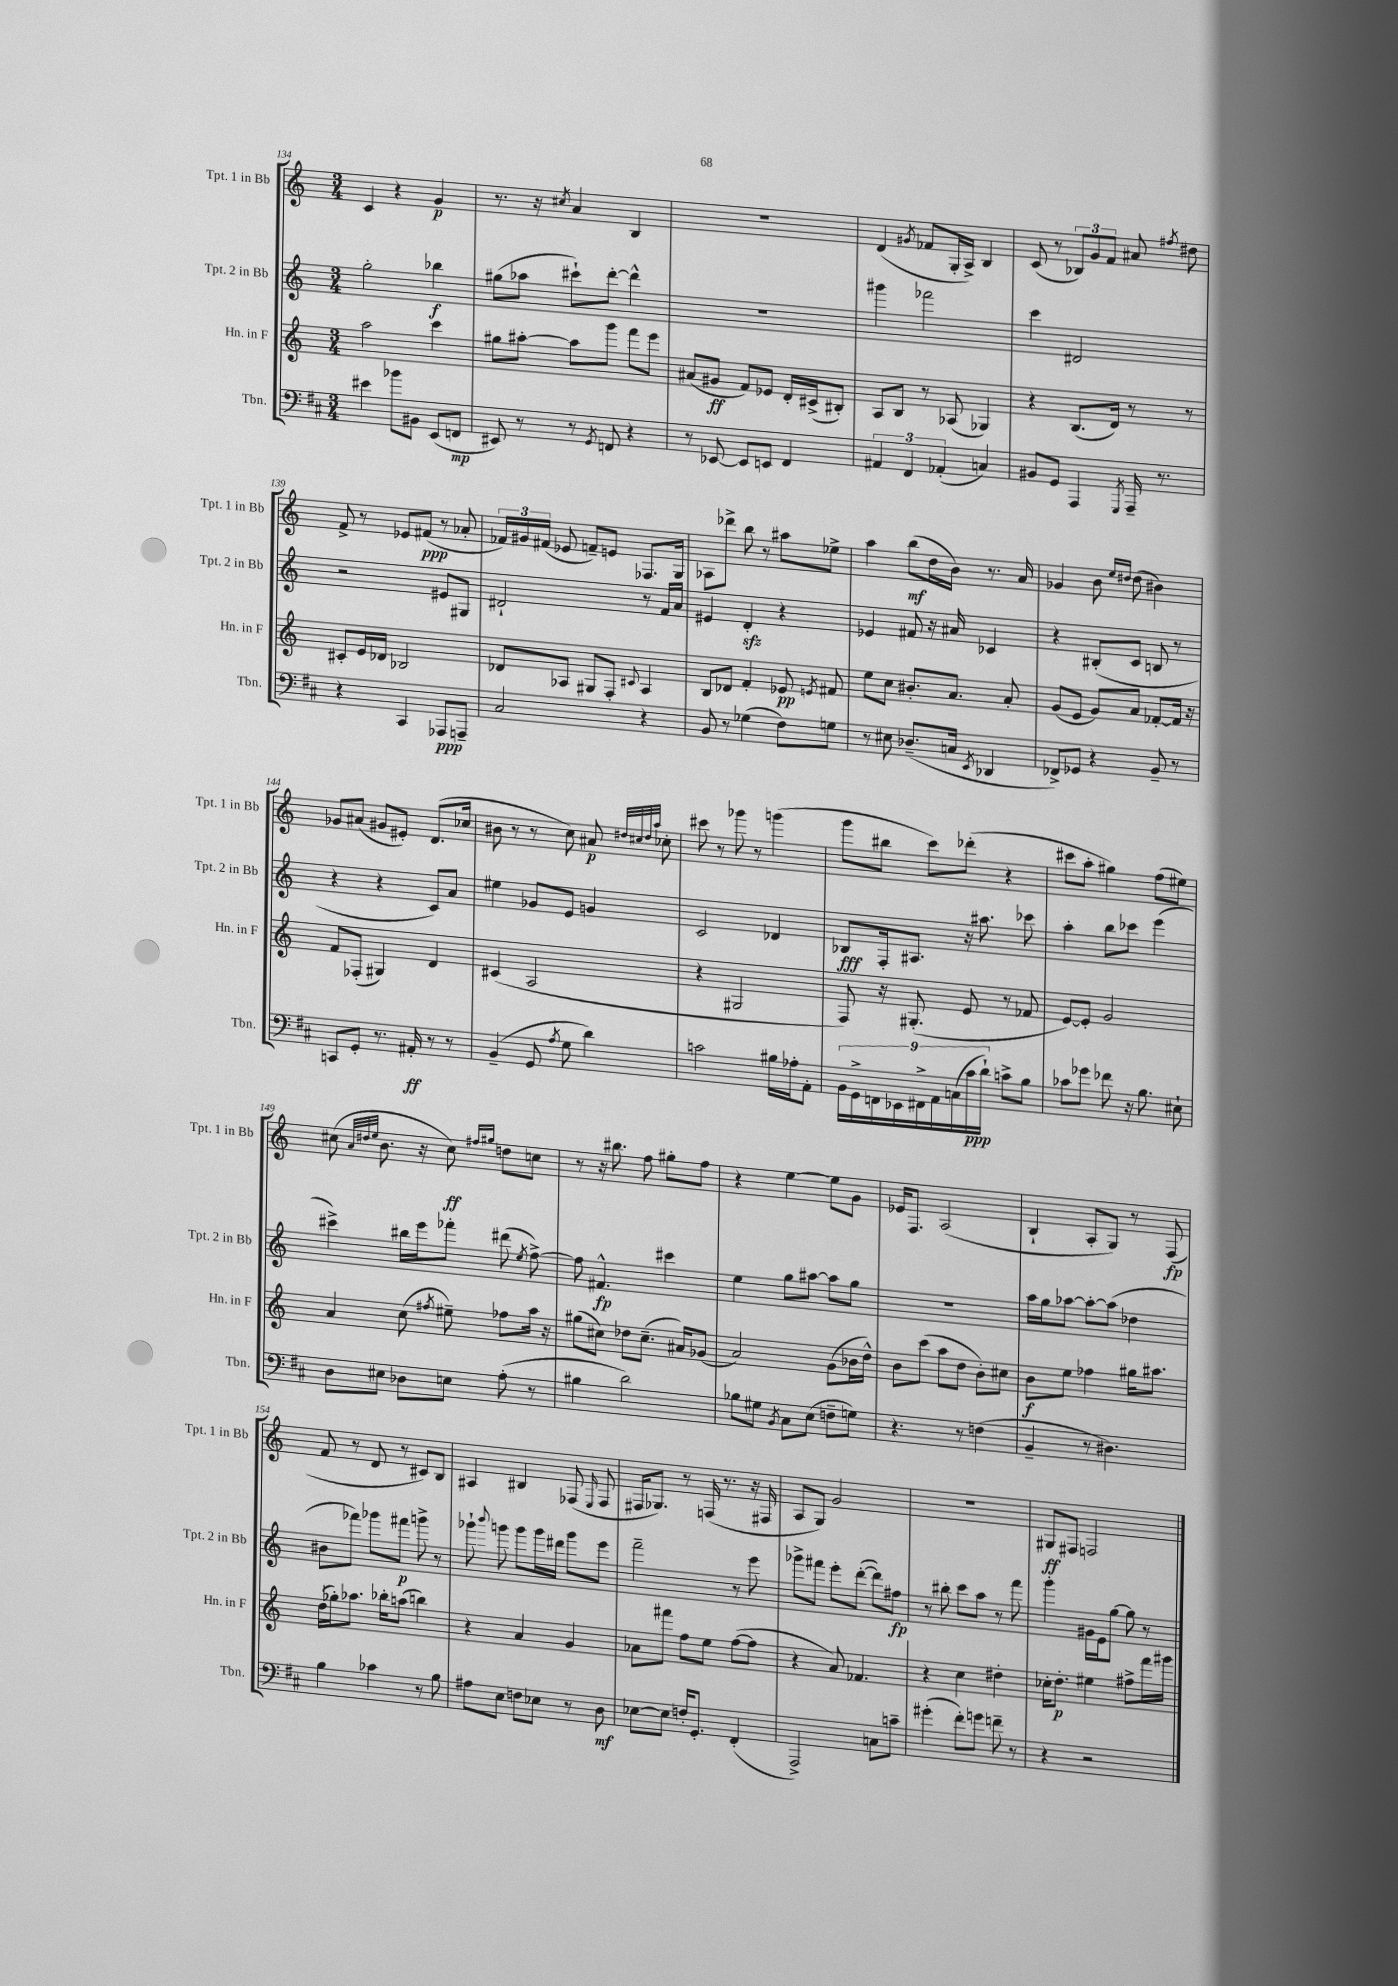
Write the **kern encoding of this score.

**kern	**dynam	**kern	**dynam	**kern	**dynam	**kern	**dynam
*part4	*part4	*part3	*part3	*part2	*part2	*part1	*part1
*staff4	*staff4	*staff3	*staff3	*staff2	*staff2	*staff1	*staff1
*I"Tbn.	*	*I"Hn. in F	*	*I"Tpt. 2 in Bb	*	*I"Tpt. 1 in Bb	*
*I'Tbn.	*	*I'Hn. in F	*	*I'Tpt. 2 in Bb	*	*I'Tpt. 1 in Bb	*
*clefF4	*	*clefG2	*	*clefG2	*	*clefG2	*
*k[f#c#]	*	*k[]	*	*k[]	*	*k[]	*
*M3/4	*	*M3/4	*	*M3/4	*	*M3/4	*
=134	=134	=134	=134	=134	=134	=134	=134
4e#X\	.	2aa\	.	2gg'\	.	4c/	.
8b-X\L	.	.	.	.	.	4r	.
8BB#X\J	.	.	.	.	.	.	.
(8EE/L	.	4ccc\	.	4bb-X\	f	4g/	p
8FFn/J	mp	.	.	.	.	.	.
=135	=135	=135	=135	=135	=135	=135	=135
8EE#X/)	.	8gg#X\L	.	(8gg#X\L	.	8.r	.
8r	.	[8aa#X'\J	.	8aa-X\J	.	.	.
.	.	.	.	.	.	16r	.
.	.	.	.	.	.	8qcc#X/	.
8r	.	8aa#\L]	.	8ccc#X`\L)	.	4a/	.
8qGG/	.	.	.	.	.	.	.
8FFn/	.	8ggg\J	.	[8ddd'\J	.	.	.
4r	.	8fff\L	.	4ddd^^\]	.	4B/	.
.	.	8eee\J	.	.	.	.	.
=136	=136	=136	=136	=136	=136	=136	=136
8r	.	(8a#X/L	.	2.r	.	2.r	.
[8EE-X/	.	8g#X/J	ff	.	.	.	.
8EE-/L]	.	8f/L)	.	.	.	.	.
8EEn/J	.	8e-X/J	.	.	.	.	.
4FF#/	.	16d'/LL	.	.	.	.	.
.	.	(16c#X^/J	.	.	.	.	.
.	.	8B#X'/J)	.	.	.	.	.
=137	=137	=137	=137	=137	=137	=137	=137
6AA#X/	.	8A/L	.	4ggg#X\	.	(4d/	.
.	.	8B/J	.	.	.	.	.
6FF#/	.	.	.	.	.	.	.
.	.	.	.	.	.	8qg#X/	.
.	.	8r	.	2fff-X\	.	8f-X/L	.
(6AA-X'/	.	.	.	.	.	.	.
.	.	(8A-X/	.	.	.	16G'/L	.
.	.	.	.	.	.	16A^/JJ)	.
4Cn/)	.	4G-X/)	.	.	.	4B/	.
=138	=138	=138	=138	=138	=138	=138	=138
8BB#X/L	.	4r	.	4ccc\	.	(8c/	.
8GG/J	.	.	.	.	.	8r	.
4AAA/	.	(8.B/L	.	2d#X/	.	12B-X/L)	.
.	.	.	.	.	.	12g/	.
.	.	.	.	.	.	12f/J	.
.	.	16d/Jk)	.	.	.	.	.
8qGGG/	.	.	.	.	.	.	.
16AAA~/	.	8r	.	.	.	8a#X/	.
8.r	.	.	.	.	.	.	.
.	.	.	.	.	.	8qff#X/	.
.	.	8r	.	.	.	8dd#X\	.
!!LO:LB:g=z
=139	=139	=139	=139	=139	=139	=139	=139
4r	.	8c#X'/L	.	2r	.	8f^/	.
.	.	16e/L	.	.	.	8r	.
.	.	16d-X/JJ	.	.	.	.	.
4CC#/	.	2B-X/	.	.	.	8e-X/L	.
.	.	.	.	.	.	(8f#X/J	ppp
8AAA-X/L	ppp	.	.	8e#X/L	.	8r	.
8AAAn~/J	.	.	.	8G#X/J	.	8a-X'/	.
=140	=140	=140	=140	=140	=140	=140	=140
2C#/	.	8d-X/L	.	2d#X`/	.	24f-X/LL)	.
.	.	.	.	.	.	24g#X/	.
.	.	.	.	.	.	(24f#X/JJ	.
.	.	8A-X/J	.	.	.	8e-X/	.
.	.	8G#X/L	.	.	.	8fn~/L)	.
.	.	8F'/J	.	.	.	8en/J	.
.	.	8qqc#X/	.	.	.	.	.
4r	.	4A-/	.	8r	.	8.F-X/L	.
.	.	.	.	16f/LL	.	.	.
.	.	.	.	16a/JJ	.	16G/Jk	.
=141	=141	=141	=141	=141	=141	=141	=141
8BB/	.	8B/L	.	4e#X/	.	8A-X\L	.
8r	.	8d-X/J	.	.	.	8ddd-X^\J	.
(4G-X\	.	4f'/	.	4dzz'/	.	8bb\	.
.	.	.	.	.	.	8r	.
8F#\L)	.	8e-X/	pp	4r	.	8aa#X\L	.
.	.	8qen/	.	.	.	.	.
8Gn\J	.	8f#X/	.	.	.	8ee-X^\J	.
=142	=142	=142	=142	=142	=142	=142	=142
8r	.	8ee\L	.	4e-X/	.	4aa\	.
8E#X\	.	8cc\J	.	.	.	.	.
(8.D-X~/L	.	8.b#X'/L	.	8f#X/	.	(8bb\L	mf
.	.	.	.	16r	.	16dd\L	.
16Cn/Jk	.	8.a/J	.	16a#X/	.	16b\JJ)	.
8qEE/	.	.	.	.	.	.	.
4DD-X/	.	.	.	4c-X/	.	8.r	.
.	.	8a'/	.	.	.	.	.
.	.	.	.	.	.	16a/	.
=143	=143	=143	=143	=143	=143	=143	=143
8FF-X^/L)	.	(8g/L	.	4r	.	4g-X/	.
8GG-X/J	.	8e/J	.	.	.	.	.
4r	.	8g/L)	.	(8B#X'/L	.	8b\	.
.	.	.	.	.	.	16qqee/LL	.
.	.	.	.	.	.	16qqdd#X/JJ	.
.	.	8a/J	.	8c/J	.	(8dd#\	.
8BB~/	.	[8f-X'/L	.	8Bn/	.	4b#X\)	.
8r	.	16f-/Jk]	.	8r	.	.	.
.	.	16r	.	.	.	.	.
!!LO:LB:g=z
=144	=144	=144	=144	=144	=144	=144	=144
8CCn/L	.	8f/L	.	4r	.	8g-X/L	.
8GG'/J	.	(8F-X'/J	.	.	.	(8a#X/J	.
8.r	.	4G#X/)	.	4r	.	8g#X/L	.
.	.	.	.	.	.	8e#X'/J)	.
16AA#X'/	ff	.	.	.	.	.	.
8r	.	4d/	.	8c/L)	.	(8.d/L	.
8r	.	.	.	8a/J	.	.	.
.	.	.	.	.	.	16cc-X/Jk	.
=145	=145	=145	=145	=145	=145	=145	=145
(4BB~/	.	(4c#X/	.	4ee#X\	.	8b#X\	.
.	.	.	.	.	.	8r	.
8GG/	.	2A/	.	8g-X/L	.	8r	.
8qA/	.	.	.	.	.	.	.
8G\	.	.	.	8e/J	.	8cc\)	.
4d\)	.	.	.	4gn/	.	8a#X/	p
.	.	.	.	.	.	32qqdd#X/LLL	.
.	.	.	.	.	.	32qqcc#X/	.
.	.	.	.	.	.	32qqdd#/	.
.	.	.	.	.	.	32qqaa/JJJ	.
.	.	.	.	.	.	8cc-X'\	.
=146	=146	=146	=146	=146	=146	=146	=146
2cn\	.	4r	.	2c/	.	8ccc#X\	.
.	.	.	.	.	.	8r	.
.	.	2G#X/	.	.	.	8ggg-X\	.
.	.	.	.	.	.	8r	.
16B#X\LL	.	.	.	4d-X/	.	(4gggn\	.
16A-X'\J	.	.	.	.	.	.	.
8AA'\J	.	.	.	.	.	.	.
=147	=147	=147	=147	=147	=147	=147	=147
18BB\LL	.	8F/)	.	8B-X/L	fff	8ggg\L	.
18GG^\	.	.	.	.	.	.	.
18FFn\	.	.	.	.	.	.	.
.	.	16r	.	16F'/k	.	8bb#X\J	.
18EE-X\	.	.	.	.	.	.	.
.	.	(8.G#X'/	.	8.A#X/J	.	.	.
18FF#X^\	.	.	.	.	.	.	.
.	.	.	.	.	.	8ccc\L)	.
18AA\	.	.	.	.	.	.	.
(18Cn\	.	.	.	.	.	.	.
.	.	8e/	.	16r	.	(8ddd-X'\J	.
18c#\	ppp	.	.	.	.	.	.
.	.	.	.	8.aa#X\	.	.	.
18d`\JJ)	.	.	.	.	.	.	.
8cn^\L	.	8r	.	.	.	4r	.
8B\J	.	8f-X/	.	8ccc-X\	.	.	.
=148	=148	=148	=148	=148	=148	=148	=148
8c-X\L	.	[8e/L)	.	4aa'\	.	8ccc#X\L	.
8g-X\J	.	8e'/J]	.	.	.	8aa'\J	.
8f-X\	.	2g/	.	8bb\L	.	4gg#X\)	.
16r	.	.	.	8ccc-X\J	.	.	.
8.B\	.	.	.	.	.	.	.
.	.	.	.	(4eee\	.	(8ff\L	.
8E#X`\	.	.	.	.	.	8ee#X\J)	.
!!LO:LB:g=z
=149	=149	=149	=149	=149	=149	=149	=149
8D\L	.	4a/	.	4ccc#X^\)	.	(8cc#X\	.
.	.	.	.	.	.	32qqa/LLL	.
.	.	.	.	.	.	32qqdd#X/	.
.	.	.	.	.	.	32qqee/JJJ	.
8E#X\J	.	.	.	.	.	8.b\	.
8D-X\L	.	(8cc\	.	16bb#X\LL	.	.	.
.	.	.	.	16eee\J	.	16r	.
.	.	8qff#X/	.	.	.	.	.
8En\J	.	8ee#X~\)	.	8fff-X'\J	.	8cc#\)	ff
.	.	.	.	.	.	16qqff#X/LL	.
.	.	.	.	.	.	16qqgg#X/JJ	.
(8A'\	.	8ff-X\L	.	(8ddd#X\	.	8ddn\L	.
.	.	.	.	8qee/	.	.	.
8r	.	16aa\Jk	.	[8ff^\)	.	8ccn\J	.
.	.	16r	.	.	.	.	.
=150	=150	=150	=150	=150	=150	=150	=150
4B#X\	.	(8gg#X\L	.	8ff\]	.	8r	.
.	.	8cc#X\J)	.	4.f#X^^/	fp	16r	.
.	.	.	.	.	.	8.bb#X\	.
2d\)	.	8dd-X\L	.	.	.	.	.
.	.	(8.cc#~\J	.	.	.	8ff\	.
.	.	.	.	4ccc#X\	.	8gg#X'\L	.
.	.	16a#X/KL)	.	.	.	.	.
.	.	(8g-X/J	.	.	.	8ff\J	.
=151	=151	=151	=151	=151	=151	=151	=151
8B-X\L	.	2a/)	.	4ee\	.	4r	.
8G#X\J	.	.	.	.	.	.	.
8qBB/	.	.	.	.	.	.	.
8C#\L	.	.	.	8gg\L	.	[4ee\	.
(8E\J	.	.	.	[8aa#X\J	.	.	.
8Fn~\L	.	(8g\L	.	8aa#\L]	.	8ee\L]	.
8Gn\J)	.	16b-X\L	.	8gg\J	.	8g\J	.
.	.	16dd^^\JJ)	.	.	.	.	.
=152	=152	=152	=152	=152	=152	=152	=152
4.r	.	8b\L	.	2.r	.	16e-X/KL	.
.	.	.	.	.	.	8.F/J	.
.	.	(8ccc\J	.	.	.	.	.
.	.	8aa\L	.	.	.	(2A/	.
8r	.	8dd\J	.	.	.	.	.
(4Fn\	.	8b'\L)	.	.	.	.	.
.	.	8cc#X\J	.	.	.	.	.
=153	=153	=153	=153	=153	=153	=153	=153
4BB~/	.	8b\L	f	16aa\LL	.	4B`/	.
.	.	.	.	16gg\J	.	.	.
.	.	8ee\J	.	[8aa-X\J	.	.	.
8r	.	4ff-X\	.	8aa-'\L_	.	8A'/L	.
4.D#X\)	.	.	.	(8aa-\J]	.	8G/J)	.
.	.	16gg#X\KL	.	4dd-X\	.	8r	.
.	.	8.aa#X\J	.	.	.	.	.
.	.	.	.	.	.	(8F/	fp
!!LO:LB:g=z
=154	=154	=154	=154	=154	=154	=154	=154
4B\	.	(16dd\LL	.	8b#X\L	.	8f/	.
.	.	16gg-X'\J)	.	.	.	.	.
.	.	8.aa-X\J	.	8fff-X\J)	.	8r	.
4c-X\	.	.	.	8ggg-X\L	.	8d/	.
.	.	16bb-X'\KL	.	.	.	.	.
.	.	(8aan\J	.	8fff#X\J	p	8r	.
8r	.	4bbn\)	.	8gggn^\	.	8c#X/L)	.
8B\	.	.	.	8r	.	8B/J	.
=155	=155	=155	=155	=155	=155	=155	=155
8A#X\L	.	4r	.	8ggg-X`\	.	4A#X/	.
.	.	.	.	8qqbbb/	.	.	.
8E\J	.	.	.	8gggn\	.	.	.
8Fn\L	.	4a/	.	8ggg\L	.	4B#X/	.
8E-X\J	.	.	.	16ggg\L	.	.	.
.	.	.	.	16ddd#X\JJ	.	.	.
8r	.	4g/	.	8ggg\L	.	(8F-X/	.
.	.	.	.	.	.	16qqE/	.
8D\	mf	.	.	8eee\J	.	8F-/	.
=156	=156	=156	=156	=156	=156	=156	=156
[8E-X\L	.	8a-X\L	.	2fff~\	.	16F#X/KL	.
.	.	.	.	.	.	8.G-X/J)	.
8E-\J]	.	8fff#X\J	.	.	.	.	.
16Fn'/KL	.	8ff\L	.	.	.	8r	.
8.GG'/J	.	.	.	.	.	.	.
.	.	8ee\J	.	.	.	(16Fn/	.
.	.	.	.	.	.	8.r	.
(4FF#'/	.	([8ff\L	.	8r	.	.	.
.	.	8ff\J]	.	8eee\	.	16r	.
.	.	.	.	.	.	16F#X/	.
=157	=157	=157	=157	=157	=157	=157	=157
2AAA^/)	.	4r	.	8ggg-X^\L	.	8A/L	.
.	.	.	.	8fff#X\J	.	8G/J)	.
.	.	8a/)	.	8eee'\L	.	2g/	.
.	.	4.f-X/	.	([8ddd'\J	.	.	.
8Cn\L	.	.	.	8ddd\L])	.	.	.
8cn~\J	.	.	.	8ff#X\J	fp	.	.
=158	=158	=158	=158	=158	=158	=158	=158
(4g#X'\	.	4r	.	8r	.	2.r	.
.	.	.	.	8bb#X'\	.	.	.
8f#'\L)	.	4cc\	.	8ccc\L	.	.	.
8gn\J	.	.	.	8aa\J	.	.	.
8fn~\	.	4dd#X'\	.	8r	.	.	.
8r	.	.	.	8fff\	.	.	.
=159	=159	=159	=159	=159	=159	=159	=159
4r	.	16cc-X'\KL	.	4ggg'\	.	8G#X/L	ff
.	.	8.dd'\J	p	.	.	.	.
.	.	.	.	.	.	8F#X/J	.
2r	.	4ee#X\	.	16g#X\LL	.	2Fn/	.
.	.	.	.	16e\J	.	.	.
.	.	.	.	[8gg\J	.	.	.
.	.	8ff#X^\L	.	8gg\]	.	.	.
.	.	16fff\L	.	8r	.	.	.
.	.	16ggg#X\JJ	.	.	.	.	.
==	==	==	==	==	==	==	==
*-	*-	*-	*-	*-	*-	*-	*-
